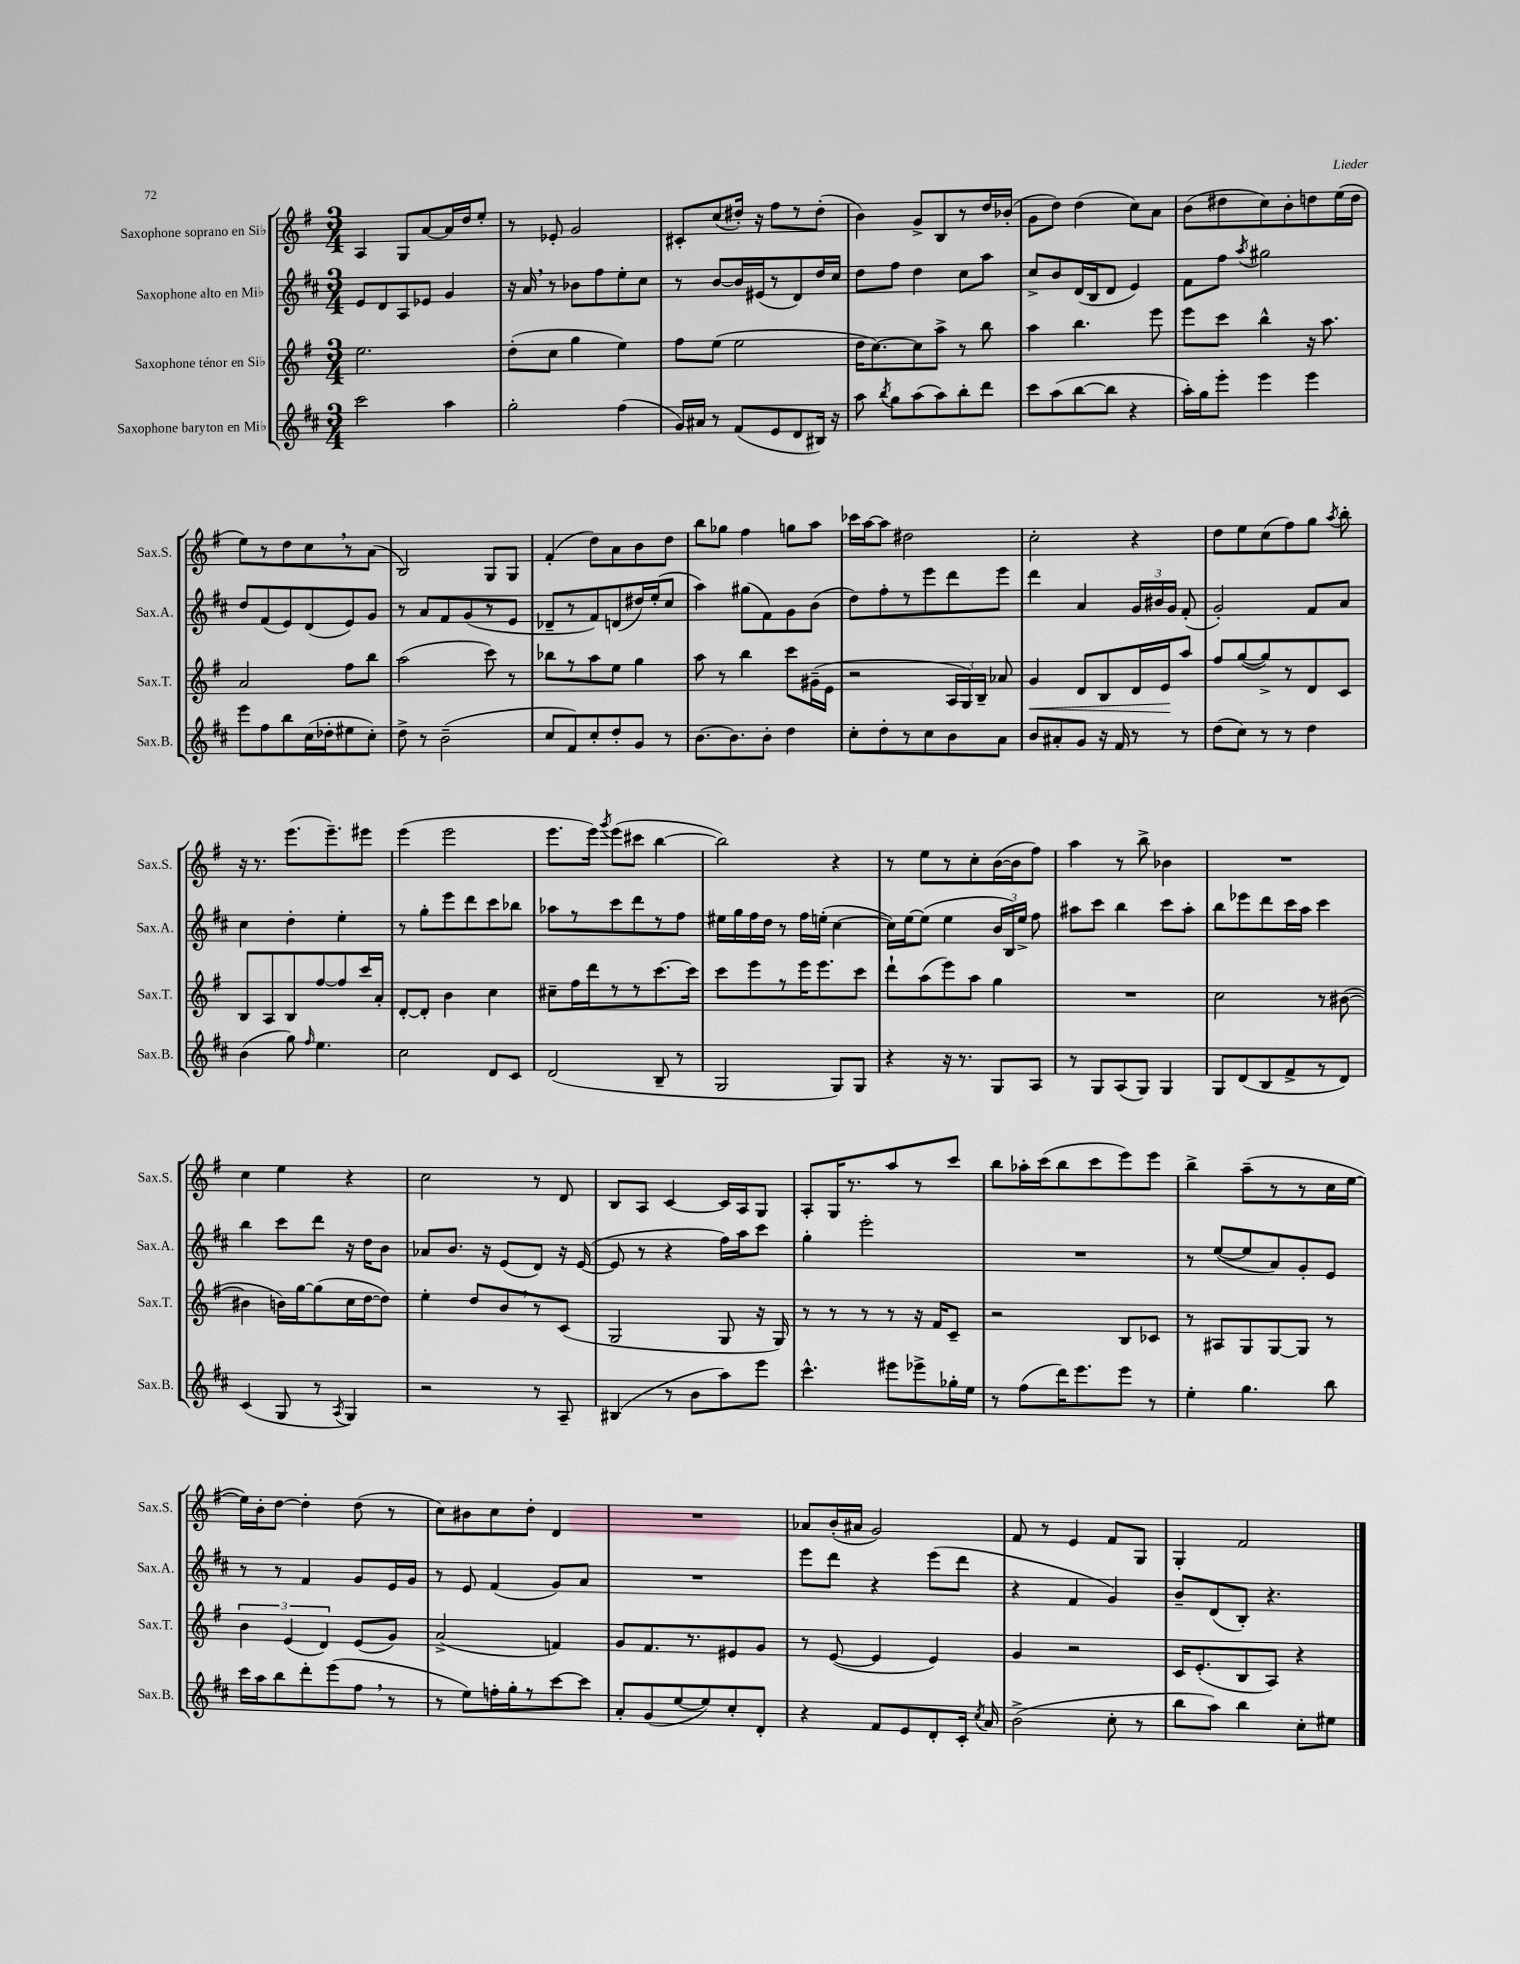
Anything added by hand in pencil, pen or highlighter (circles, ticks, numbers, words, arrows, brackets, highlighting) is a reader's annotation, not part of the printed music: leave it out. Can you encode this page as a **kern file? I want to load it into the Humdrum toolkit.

**kern	**kern	**kern	**kern
*staff4	*staff3	*staff2	*staff1
*clefG2	*clefG2	*clefG2	*clefG2
*k[f#c#]	*k[f#]	*k[f#c#]	*k[f#]
*M3/4	*M3/4	*M3/4	*M3/4
2ccc#\	2.ee\	8e/L	4A/
.	.	8d/	.
.	.	8A/	8G/L
.	.	8e-/J	[8a/
4aa\	.	4g/	16a/]L
.	.	.	16dd/J
.	.	.	8ee'/J
=	=	=	=
2gg'\	(8dd'\L	16r	8r
.	.	16a/	.
.	8cc\J	8r	8e-'/
.	4gg\	8b-\L	2g/
.	.	8ff#\	.
(4ff#\	4ee\)	8ee'\	.
.	.	8cc#\J	.
=	=	=	=
16g/LL)	8ff#\L	8r	8c#'/L
16a#/JJ	.	.	.
8r	(8ee\J	[8b/L	(8cc/
(8f#/L	2ee\	16b/]L	16dd#'/Jk)
.	.	(16e#/J	16r
8e/	.	8r	8ff#\L
8d/	.	8d/)	8r
16B#/Jk)	.	16dd/L	(8dd#'\J
16r	.	16cc#/JJ	.
=	=	=	=
8aa\	16dd\LK	8dd\L	4b\)
.	[8.cc\)	.	.
8qbb/	.	.	.
8gg\L	.	8ff#\J	.
(8aa\	8cc\]	4dd\	8g^/L
8aa\)	8aa^\J	.	8B/
8bb'\	8r	8cc#\L	8r
8ddd\J	8bb\	8aa\J	16dd/L
.	.	.	(16b-'/JJ
=	=	=	=
8ccc#\L	4aa\	8cc#^/L	8g\L
(8aa\	.	8b/	8dd\J)
[8bb\	4.bb\	(16d/L	(4dd\
.	.	16B/J	.
8bb\]J	.	8d/J	.
4r	.	4e/)	8cc\L)
.	8eee\	.	8a\J
=	=	=	=
16aa'\LL)	8eee\L	8f#\L	(8b\L
16gg\J	.	.	.
8eee'\J	8ccc\J	8ff#\J	8dd#\
.	.	8qaa/	.
4eee\	4bb^^\	2gg#\	8cc\)
.	.	.	8b'\
4eee\	16r	.	8dd\
.	8.aa\	.	.
.	.	.	(16ee\L
.	.	.	16dd\JJ
=	=	=	=
8eee\L	2a/	8dd/L	8ee\L)
8ff#\	.	(8f#/	8r
8bb\	.	8e/)	8dd\
(16cc#\L	.	(8d/	8cc\
16dd-'\J	.	.	.
8ee#\	8ff#\L	8e/)	8r
8cc#'\J)	8bb\J	8g/J	(8a\J
=	=	=	=
8dd^\	(2aa\	8r	2B/)
8r	.	8a/L	.
(2b~\	.	8f#/	.
.	.	(8g/	.
.	8ccc\)	8r	8G/L
.	8r	8e/J	8G/J
=	=	=	=
8cc#/L	8bb-\L	8d-~/L	(4f#'/
8f#/)	8r	8r	.
8cc#'/	8aa\	8f#/)	8dd\L)
8dd'/	8ee\J	(8d/	8a\
8g/J	4gg\	16dd#/L)	8b\
.	.	(16ee'/J	.
8r	.	8cc#/J	8dd\J
=	=	=	=
[8.b\L	8aa\	4aa\)	8bb\L
.	8r	.	8gg-\J
8.b\]	.	.	.
.	4bb\	(8gg#\L	4ff#\
8b'\J	.	8f#\)	.
4dd\	8ccc\L	8g\	8gg\L
.	(16g#~\L	(8b\J	8aa\J
.	16e\JJ	.	.
=	=	=	=
8cc#'\L	2r	8dd\L)	16ccc-\LL
.	.	.	[16aa\J
8dd'\	.	8ff#'\	8aa\]J
8r	.	8r	2dd#\
8cc#\	.	8eee\	.
8b\	24A/LL	8ddd\	.
.	24G/)	.	.
.	24B~/JJ	.	.
8a\J	8a-/	8eee\J	.
=	=	=	=
8b/L	4g/	4ddd\	2cc'\
8a#'/	.	.	.
8g/J	8d/L	4a/	.
16r	8B/	.	.
16f#/	.	.	.
8r	16d/L	24g/LL	4r
.	.	24b#/	.
.	16e/J	.	.
.	.	24g/JJ	.
8r	8aa/J	(8f#'/	.
=	=	=	=
(8dd\L	8ff#/L	2g'/)	8dd\L
8cc#\J)	([8gg/	.	8ee\
8r	8gg^/])	.	(8cc\
8r	8r	.	8ff#\)
4dd\	8d/	8f#/L	8gg\J
.	.	.	8qaa/
.	8c/J	8a/J	8bb'\
=	=	=	=
(4b\	8B/L	4cc#\	16r
.	.	.	8.r
.	8A/	.	.
8gg\)	8B/	4dd'\	(8.eee\L
16qqff#/	.	.	.
4.ee\	[8ff#/	.	.
.	.	.	8.eee~\)
.	8ff#/]	4ee'\	.
.	16ccc/L	.	8eee#\J
.	16a'/JJ	.	.
=	=	=	=
2cc#\	[8d'/L	8r	(4eee\
.	8d'/]J	8gg'\L	.
.	4b\	8eee\	2eee\
.	.	8ddd\	.
8d/L	4cc\	8ccc#\	.
8c#/J	.	8bb-\J	.
=	=	=	=
(2d/	8cc#~\L	8aa-\L	8.eee\L
.	16ff#\L	8r	.
.	16ddd\J	.	16eee\Jk)
.	.	.	8qggg/
.	8r	8ccc#\	(8eee\L
.	8r	8ddd\	8ccc#\J
8B~/	[8.ccc\	8r	[4bb\
8r	.	8ff#\J	.
.	16ccc\]Jk	.	.
=	=	=	=
2G/	8ccc\L	16ee#\LL	2bb\])
.	.	16gg\	.
.	8eee\	16ff#\	.
.	.	16dd\JJ	.
.	8r	8r	.
.	16eee\K	16ff#\LL	.
.	8.eee\	(16ee'\JJ	.
8G/L)	.	[4cc#\	4r
8G/J	8ccc\J	.	.
=	=	=	=
4r	8ddd`\L	16cc#\]LL)	8r
.	.	[16ee\J	.
.	(8aa\	(8ee\]J	8ee\L
16r	8eee\)	4ee\	8r
8.r	.	.	.
.	8aa\J	.	8cc'\
8G/L	4gg\	24b/LL	([16b\L
.	.	24B/)	.
.	.	.	16b\]J
.	.	24ee^/JJ	.
8A/J	.	8ff#\	8ff#\J)
=	=	=	=
8r	2.r	8aa#\L	4aa\
8G/L	.	8ccc#\J	.
(8A/	.	4bb\	8r
8G/J)	.	.	8bb^\
4G/	.	8ccc#\L	4b-\
.	.	8aa#'\J	.
=	=	=	=
8G/L	2cc\	8bb\L	2.r
(8d/	.	8eee-\	.
8B/	.	8ddd\	.
8f#^/	.	16ccc#\L	.
.	.	16aa\JJ	.
8r	8r	4ccc#\	.
8d/J)	([8b#\	.	.
=	=	=	=
(4c#/	4b#\]	4bb\	4cc\
8G/	16b\LL)	8ccc#\L	4ee\
.	[16gg\J	.	.
8r	(8gg\]	8ddd\J	.
8qA/	.	.	.
4G/)	16cc\L	16r	4r
.	[16dd\J	16dd\LK	.
.	8dd\]J)	8b\J	.
=	=	=	=
2r	4ee'\	8a-/L	2cc\
.	.	8.b/J	.
.	8dd/L	.	.
.	.	16r	.
.	8b/	(8e/L	.
8r	8r	8d/J)	8r
8A~/	(8c/J	16r	8d/
.	.	([16e/	.
=	=	=	=
(4B#/	2G/	8e/]	8B/L
.	.	8r	8A/J
8r	.	4r	[4c/
8b\L	.	.	.
8aa\)	8G/	16ff#\LL)	16c/]LL
.	.	16aa\J	16A/J
8eee\J	16r	8ccc#\J	8G/J
.	16G/)	.	.
=	=	=	=
4.ccc#^^\	8r	4gg'\	8A'/L
.	8r	.	16G/K
.	.	.	8.r
.	8r	2eee'\	.
8eee#\L	8r	.	8aa/
8eee-^\	16r	.	8r
.	16f#/LK	.	.
16gg-'\L	8c~/J	.	8ccc/J
16ee\JJ	.	.	.
=	=	=	=
8r	2r	2.r	8bb\L
(8ff#\L	.	.	16aa-'\L
.	.	.	(16ccc\J
16ddd\K)	.	.	8bb\
8.eee\	.	.	.
.	.	.	8ccc\
8eee\J	8B/L	.	8eee\)
8r	8c-/J	.	8eee\J
=	=	=	=
4ee'\	8r	8r	4bb^\
.	8A#/L	([8ee/L	.
4.gg\	8G/	8ee/]	(8aa~\L
.	[8G/	8a/)	8r
.	8G/]J	8g'/	8r
8bb\	8r	8e/J	16cc\L
.	.	.	[16ee\JJ
=	=	=	=
16ccc#\LL	6b\	8r	16ee\]LL)
16aa\J	.	.	16b'\J
8bb\	.	8r	[8dd\J
.	(6e/	.	.
8ddd'\	.	4f#/	4dd'\]
.	6d/)	.	.
(8eee\	.	.	.
8ff#\J	(8e/L	8g/L	(8dd\
8r	8g/J)	16e/L	8r
.	.	16g/JJ	.
=	=	=	=
8r	(2a^/	8r	8cc\L)
8ee\L)	.	8e/	8b#\
16ff'\L	.	(4f#/	8cc\
16gg'\J	.	.	.
8r	.	.	8dd'\J
[8ccc#\	4f/)	8g/L)	4d/
8ccc#\]J	.	8a/J	.
=	=	=	=
8a'/L	8g/L	2.r	2.r
(8g/	8.f#/	.	.
[8ee/	.	.	.
.	8.r	.	.
8ee/])	.	.	.
8cc#'/	8e#/	.	.
8d'/J	8g/J	.	.
=	=	=	=
4r	8r	8eee\L	8a-/L
.	([8e/	8ddd\J	(16b'/L
.	.	.	16a#/JJ
8f#/L	4e/]	4r	2g/)
8e/	.	.	.
8d'/	4e/)	(8eee\L	.
16c#'/Jk	.	8ddd\J	.
8qcc#/	.	.	.
16a/	.	.	.
=	=	=	=
(2b^\	4g/	4r	8f#/
.	.	.	8r
.	2r	4f#/	4e/
8cc#'\	.	4g/)	8f#/L
8r	.	.	8G/J
=	=	=	=
8bb\L	16c/LK	8b~/L	4G'/
.	(8.e'/	.	.
8aa\J)	.	(8d/	.
4bb\	8B/	8B'/J)	2f#/
.	8A/J)	4.r	.
8cc#'\L	4r	.	.
8ee#\J	.	.	.
==	==	==	==
*-	*-	*-	*-
